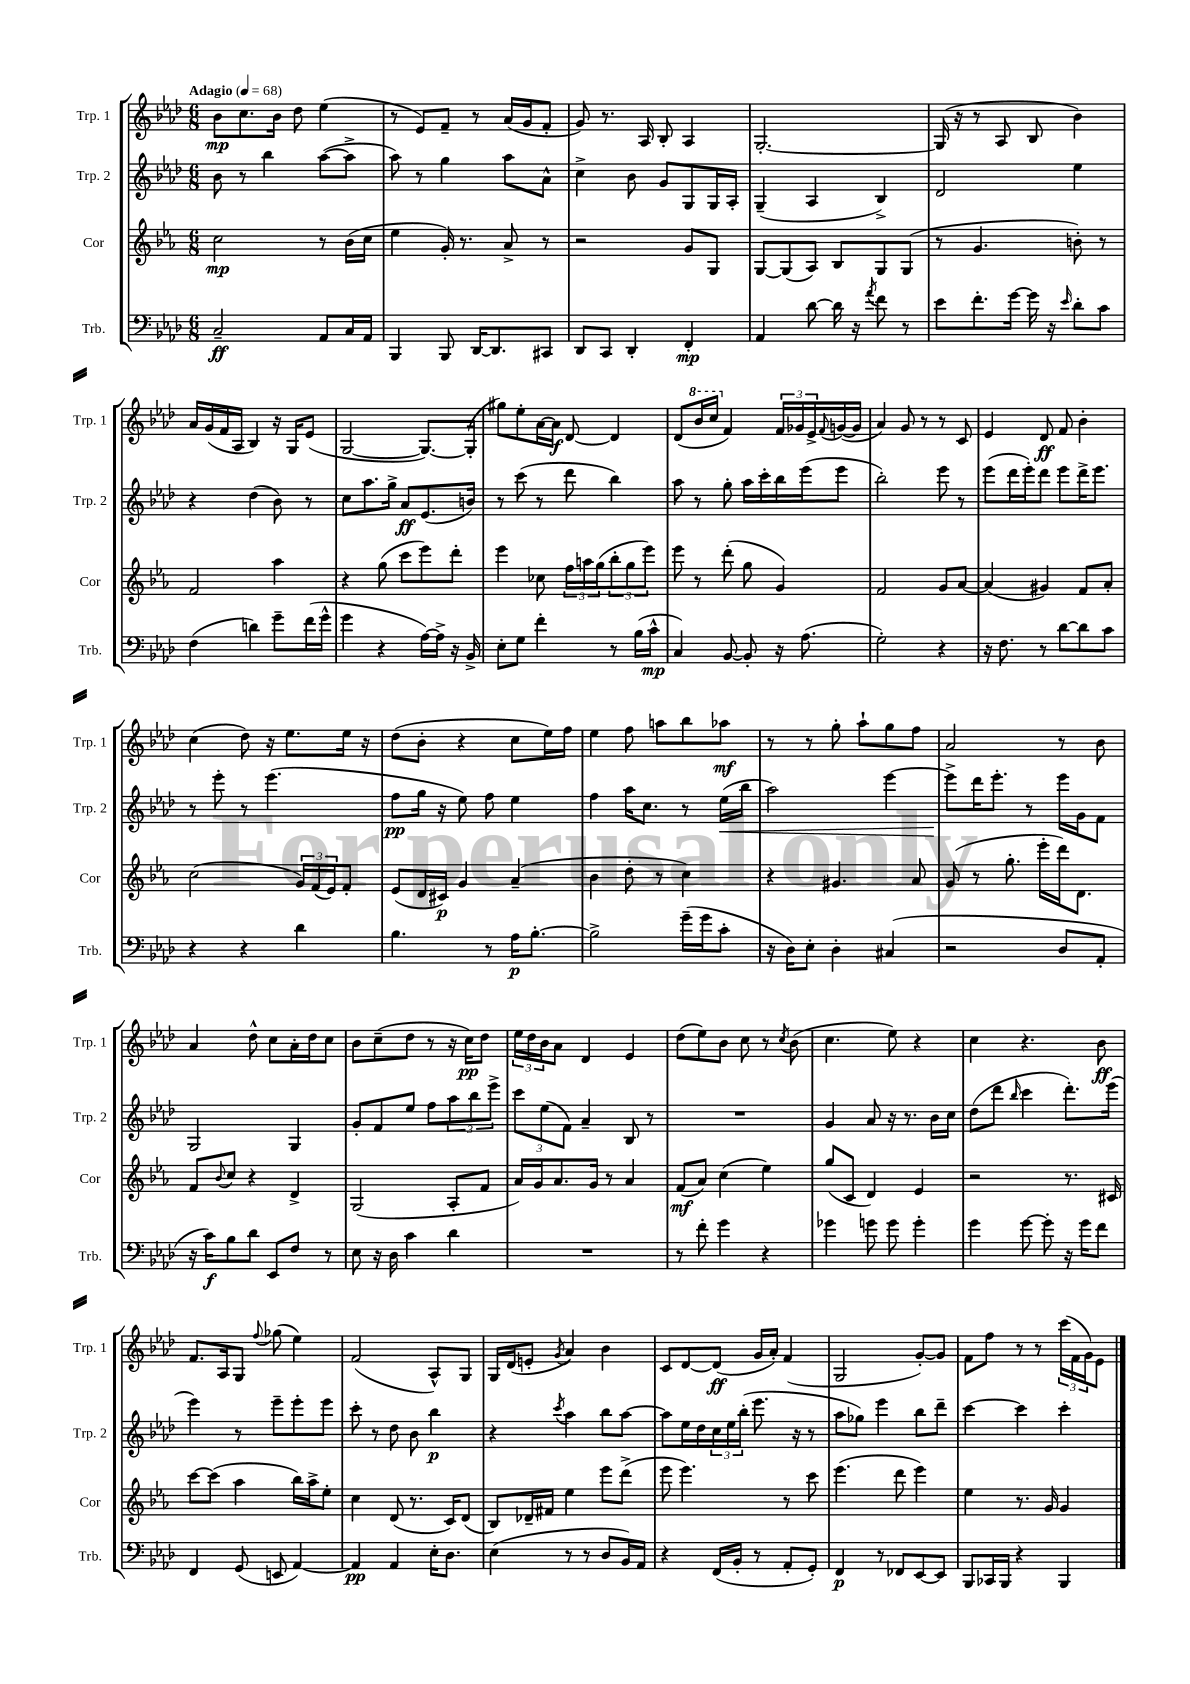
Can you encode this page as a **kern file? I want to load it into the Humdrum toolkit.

**kern	**dynam	**kern	**dynam	**kern	**dynam	**kern	**dynam
*part4	*part4	*part3	*part3	*part2	*part2	*part1	*part1
*staff4	*staff4	*staff3	*staff3	*staff2	*staff2	*staff1	*staff1
*I"Trb.	*	*I"Cor	*	*I"Trp. 2	*	*I"Trp. 1	*
*I'Trb.	*	*I'Cor	*	*I'Trp. 2	*	*I'Trp. 1	*
*clefF4	*	*clefG2	*	*clefG2	*	*clefG2	*
*k[b-e-a-d-]	*	*k[b-e-a-]	*	*k[b-e-a-d-]	*	*k[b-e-a-d-]	*
*M6/8	*	*M6/8	*	*M6/8	*	*M6/8	*
*MM68	*	*MM68	*	*MM68	*	*MM68	*
=1	=1	=1	=1	=1	=1	=1	=1
!	!	!	!	!	!	!LO:TX:a:B:t=Adagio	!
2C~/	ff	2cc\	mp	8b-\	.	8b-\L	mp
.	.	.	.	8r	.	8.cc\	.
.	.	.	.	4bb-\	.	.	.
.	.	.	.	.	.	16b-\Jk	.
.	.	.	.	.	.	8dd-\	.
8AA-/L	.	8r	.	([8aa-\L	.	(4ee-\	.
16C/L	.	(16b-\LL	.	8aa-^\J]	.	.	.
16AA-/JJ	.	16cc\JJ	.	.	.	.	.
=2	=2	=2	=2	=2	=2	=2	=2
4BBB-/	.	4ee-\	.	8aa-\)	.	8r	.
.	.	.	.	8r	.	8e-/L)	.
8BBB-/	.	16g'/)	.	4gg\	.	8f~/J	.
.	.	8.r	.	.	.	.	.
[16DD-/KL	.	.	.	.	.	8r	.
8.DD-/]	.	.	.	.	.	.	.
.	.	8a-^/	.	8aa-\L	.	(16a-/LL	.
.	.	.	.	.	.	16g/J	.
8CC#X/J	.	8r	.	8a-^^\J	.	8f'/J	.
=3	=3	=3	=3	=3	=3	=3	=3
8DD-/L	.	2r	.	4cc^\	.	8g/)	.
8CC/J	.	.	.	.	.	8.r	.
4DD-'/	.	.	.	8b-\	.	.	.
.	.	.	.	.	.	16A-/	.
.	.	.	.	8g/L	.	8B-'/	.
4FF'/	mp	8g/L	.	8G/	.	4A-/	.
.	.	8G/J	.	16G/L	.	.	.
.	.	.	.	16A-'/JJ	.	.	.
=4	=4	=4	=4	=4	=4	=4	=4
4AA-/	.	[8G/L	.	(4G~/	.	[2.G'/	.
.	.	(8G/]	.	.	.	.	.
[8d-\	.	8A-/J)	.	4A-/	.	.	.
16d-\]	.	8B-/L	.	.	.	.	.
16r	.	.	.	.	.	.	.
8qa-/	.	.	.	.	.	.	.
8f\	.	8G/	.	4B-^/)	.	.	.
8r	.	(8G/J	.	.	.	.	.
=5	=5	=5	=5	=5	=5	=5	=5
8e-\L	.	8r	.	2d-/	.	(16G/]	.
.	.	.	.	.	.	16r	.
8.f'\	.	4.g/	.	.	.	8r	.
.	.	.	.	.	.	8A-/	.
[16g\Jk	.	.	.	.	.	.	.
16g\]	.	.	.	.	.	8B-/	.
16r	.	.	.	.	.	.	.
16qqe-/	.	.	.	.	.	.	.
8d-'\L	.	8bn'\)	.	4ee-\	.	4b-\)	.
8c\J	.	8r	.	.	.	.	.
!!LO:LB:g=z
=6	=6	=6	=6	=6	=6	=6	=6
(4F\	.	2f/	.	4r	.	16a-/LL	.
.	.	.	.	.	.	(16g/	.
.	.	.	.	.	.	16f/	.
.	.	.	.	.	.	16A-/JJ	.
4dn\)	.	.	.	(4dd-\	.	4B-/)	.
8g~\L	.	4aa-\	.	8b-\)	.	16r	.
.	.	.	.	.	.	16G/KL	.
(16f\L	.	.	.	8r	.	(8e-/J	.
16g^^\JJ	.	.	.	.	.	.	.
=7	=7	=7	=7	=7	=7	=7	=7
4g\	.	4r	.	8cc\L	.	[2G/	.
.	.	.	.	8.aa-\	.	.	.
4r	.	(8gg\	.	.	.	.	.
.	.	.	.	16gg^\Jk	.	.	.
.	.	8ccc\L	.	8a-/L	ff	.	.
[16A-\LL)	.	8eee-\)	.	(8.e-/	.	8.G/L_)	.
16A-^\JJ]	.	.	.	.	.	.	.
16r	.	8ddd'\J	.	.	.	.	.
16BB-^/	.	.	.	16bn/Jk)	.	(16G'/Jk]	.
=8	=8	=8	=8	=8	=8	=8	=8
8E-'\L	.	4eee-\	.	8r	.	8gg#X\L)	.
8G\J	.	.	.	(8ccc\	.	8ee-'\	.
4f'\	.	8cc-X\	.	8r	.	[16a-\L	.
.	.	.	.	.	.	16a-\JJ]	f
.	.	24ff\LL	.	8ddd-\	.	[8d-/	.
.	.	24aan\	.	.	.	.	.
.	.	(24gg\J	.	.	.	.	.
8r	.	12bb-'\	.	4bb-\)	.	4d-/]	.
.	.	12gg\	.	.	.	.	.
(16B-\LL	.	.	.	.	.	.	.
.	.	12eee-\J)	.	.	.	.	.
16c^^\JJ	mp	.	.	.	.	.	.
=9	=9	=9	=9	=9	=9	=9	=9
4C/)	.	8eee-\	.	8aa-\	.	(8d-/L	.
*	*	*	*	*	*	*8va	*
.	.	8r	.	8r	.	16bb-/L	.
.	.	.	.	.	.	16ccc/JJ	.
*	*	*	*	*	*	*X8va	*
[8BB-/	.	(8ddd'\	.	8gg'\	.	4f/)	.
8BB-'/]	.	8gg\	.	16aa-\LL	.	.	.
.	.	.	.	16ccc'\	.	.	.
16r	.	4g/)	.	16bb-\	.	24f/LL	.
.	.	.	.	.	.	24g-X/	.
(8.A-\	.	.	.	(16eee-\J	.	.	.
.	.	.	.	.	.	24e-^/	.
.	.	.	.	.	.	8qqf/	.
.	.	.	.	8eee-\J	.	([16gn/	.
.	.	.	.	.	.	16g/JJ]	.
=10	=10	=10	=10	=10	=10	=10	=10
2G'\)	.	2f/	.	2bb-'\)	.	4a-/)	.
.	.	.	.	.	.	8g/	.
.	.	.	.	.	.	8r	.
4r	.	8g/L	.	8eee-\	.	8r	.
.	.	[8a-/J	.	8r	.	8c/	.
=11	=11	=11	=11	=11	=11	=11	=11
16r	.	(4a-/]	.	(8eee-\L	.	4e-/	.
8.F\	.	.	.	.	.	.	.
.	.	.	.	16ddd-\L	.	.	.
.	.	.	.	16eee-'\J)	.	.	.
8r	.	4g#X/)	.	8ddd-\J	.	8d-/	ff
[8d-\L	.	.	.	8eee-\L	.	8f/	.
8d-\]	.	8f/L	.	16ddd-^\K	.	4b-'\	.
.	.	.	.	8.eee-\J	.	.	.
8c\J	.	8a-'/J	.	.	.	.	.
!!LO:LB:g=z
=12	=12	=12	=12	=12	=12	=12	=12
4r	.	(2cc\	.	8r	.	(4cc\	.
.	.	.	.	8eee-'\	.	.	.
4r	.	.	.	8r	.	8dd-\)	.
.	.	.	.	(4.eee-\	.	16r	.
.	.	.	.	.	.	8.ee-\L	.
4d-\	.	24g/LL)	.	.	.	.	.
.	.	(24f/	.	.	.	.	.
.	.	24e-/J)	.	.	.	.	.
.	.	8f'/J	.	.	.	16ee-\Jk	.
.	.	.	.	.	.	16r	.
=13	=13	=13	=13	=13	=13	=13	=13
4.B-\	.	(8e-/L	.	8ff\L	pp	(8dd-\L	.
.	.	16d/L	.	16gg\Jk	.	8b-'\J	.
.	.	16c#X/JJ)	p	16r	.	.	.
.	.	4g/	.	8ee-\)	.	4r	.
8r	.	.	.	8ff\	.	.	.
16A-\KL	p	(4a-~/	.	4ee-\	.	8cc\L	.
[8.B-'\J	.	.	.	.	.	.	.
.	.	.	.	.	.	16ee-\L)	.
.	.	.	.	.	.	16ff\JJ	.
=14	=14	=14	=14	=14	=14	=14	=14
2B-^\]	.	4b-\	.	4ff\	.	4ee-\	.
.	.	8dd'\	.	16aa-\KL	.	8ff\	.
.	.	.	.	8.cc\J	.	.	.
.	.	8r	.	.	.	8aan\L	.
(16g~\LL	.	4cc\)	.	8r	.	8bb-\	.
16g\J	.	.	.	.	.	.	.
!	!	!	!	!	!LO:HP:b	!	!
8c'\J	.	.	.	(16ee-\LL	<	8aa-X\J	mf
.	.	.	.	16bb-\JJ	.	.	.
=15	=15	=15	=15	=15	=15	=15	=15
16r	.	4r	.	2aa-\)	.	8r	.
16D-\KL)	.	.	.	.	.	.	.
8E-'\J	.	.	.	.	.	8r	.
4D-'\	.	4.g#X/	.	.	.	8gg'\	.
.	.	.	.	.	.	8aa-`\L	.
(4C#X/	.	.	.	[4eee-\	.	8gg\	.
.	.	8a-/	.	.	.	8ff\J	.
=16	=16	=16	=16	=16	=16	=16	=16
2r	.	(8g/	.	8eee-^\L]	.	2a-/	.
.	.	8r	.	16ddd-\K	[	.	.
.	.	.	.	8.eee-'\J	.	.	.
.	.	8.gg'\	.	.	.	.	.
.	.	.	.	8r	.	.	.
.	.	16eee-'\LL	.	.	.	.	.
8D-/L	.	16ddd\J)	.	16eee-\LL	.	8r	.
.	.	8.d\J	.	16g\J	.	.	.
8AA-'/J	.	.	.	8f\J	.	8b-\	.
!!LO:LB:g=z
=17	=17	=17	=17	=17	=17	=17	=17
16r	.	8f/L	.	2G/	.	4a-/	.
16c\KL)	f	.	.	.	.	.	.
.	.	8qqb-/	.	.	.	.	.
8B-\	.	8cc/J	.	.	.	.	.
8d-\J	.	4r	.	.	.	8dd-^^\	.
8EE-/L	.	.	.	.	.	8cc\L	.
8F/J	.	4d^/	.	4G/	.	16a-'\L	.
.	.	.	.	.	.	16dd-\J	.
8r	.	.	.	.	.	8cc\J	.
=18	=18	=18	=18	=18	=18	=18	=18
8E-\	.	(2G/	.	8g'/L	.	8b-\L	.
16r	.	.	.	8f/	.	(8cc~\	.
16D-\	.	.	.	.	.	.	.
4c\	.	.	.	8ee-/J	.	8dd-\J	.
.	.	.	.	8ff\L	.	8r	.
4d-\	.	8A-'/L	.	12aa-\	.	16r	.
.	.	.	.	.	.	16cc\KL)	pp
.	.	.	.	12bb-\	.	.	.
.	.	8f/J	.	.	.	8dd-\J	.
.	.	.	.	12eee-^\J	.	.	.
=19	=19	=19	=19	=19	=19	=19	=19
2.r	.	16a-/LL)	.	12ccc\L	.	24ee-\LL	.
.	.	.	.	.	.	24dd-\	.
.	.	16g/J	.	.	.	.	.
.	.	.	.	(12ee-\	.	24b-\J	.
.	.	8.a-/	.	.	.	8a-\J	.
.	.	.	.	12f\J)	.	.	.
.	.	.	.	4a-~/	.	4d-/	.
.	.	16g/Jk	.	.	.	.	.
.	.	8r	.	.	.	.	.
.	.	4a-/	.	8B-/	.	4e-/	.
.	.	.	.	8r	.	.	.
=20	=20	=20	=20	=20	=20	=20	=20
8r	.	(8f/L	mf	2.r	.	(8dd-\L	.
8f'\	.	8a-/J)	.	.	.	8ee-\)	.
4g\	.	(4cc\	.	.	.	8b-\J	.
.	.	.	.	.	.	8cc\	.
4r	.	4ee-\)	.	.	.	8r	.
.	.	.	.	.	.	8qcc/	.
.	.	.	.	.	.	(8b-\	.
=21	=21	=21	=21	=21	=21	=21	=21
4g-X\	.	(8gg/L	.	4g/	.	4.cc\	.
.	.	8c/J	.	.	.	.	.
8gn\	.	4d/)	.	8a-/	.	.	.
8g\	.	.	.	16r	.	8ee-\)	.
.	.	.	.	8.r	.	.	.
4g'\	.	4e-/	.	.	.	4r	.
.	.	.	.	16b-\LL	.	.	.
.	.	.	.	16cc\JJ	.	.	.
=22	=22	=22	=22	=22	=22	=22	=22
4g\	.	2r	.	(8dd-\L	.	4cc\	.
.	.	.	.	8ddd-\J	.	.	.
.	.	.	.	16qqbb-/	.	.	.
[8g\	.	.	.	4ccc\	.	4.r	.
8g'\]	.	.	.	.	.	.	.
16r	.	8.r	.	8.ddd-'\L)	.	.	.
16g\KL	.	.	.	.	.	.	.
8f\J	.	.	.	.	.	8b-\	ff
.	.	16c#X/	.	(16eee-\Jk	.	.	.
!!LO:LB:g=z
=23	=23	=23	=23	=23	=23	=23	=23
4FF/	.	[8ccc\L	.	4eee-\)	.	8.f/L	.
.	.	(8ccc\J]	.	.	.	.	.
.	.	.	.	.	.	16A-/k	.
(8GG/	.	4aa-\	.	8r	.	8G/J	.
.	.	.	.	.	.	8qqff/	.
8EEn/	.	.	.	8eee-~\L	.	(8gg-X\	.
[4AA-/)	.	16bb-\LL)	.	8eee-'\	.	4ee-\)	.
.	.	16aa-^\J	.	.	.	.	.
.	.	8ee-'\J	.	8eee-\J	.	.	.
=24	=24	=24	=24	=24	=24	=24	=24
4AA-/]	pp	4cc\	.	8ccc'\	.	(2f/	.
.	.	.	.	8r	.	.	.
4AA-/	.	(8d/	.	8dd-\	.	.	.
.	.	8.r	.	8b-\	.	.	.
16E-'\KL	.	.	.	4bb-\	p	8A-^^/L)	.
8.D-\J	.	16c/KL)	.	.	.	.	.
.	.	(8d/J	.	.	.	8G/J	.
=25	=25	=25	=25	=25	=25	=25	=25
(4E-\	.	8B-/L)	.	4r	.	16G/LL	.
.	.	.	.	.	.	(16d-/J	.
.	.	16d-X~/L	.	.	.	8en'/J	.
.	.	16f#X/JJ	.	.	.	.	.
.	.	.	.	8qccc/	.	8qg/	.
8r	.	4ee-\	.	4aa-\	.	4a-/)	.
8r	.	.	.	.	.	.	.
8D-/L	.	8eee-\L	.	8bb-\L	.	4b-\	.
16BB-/L)	.	(8ddd^\J	.	[8aa-\J	.	.	.
16AA-/JJ	.	.	.	.	.	.	.
=26	=26	=26	=26	=26	=26	=26	=26
4r	.	8eee-\	.	8aa-\L]	.	8c/L	.
.	.	4.eee-\)	.	16ee-\L	.	[8d-/	.
.	.	.	.	16dd-\	.	.	.
(16FF/LL	.	.	.	24cc\	.	(8d-/J]	ff
.	.	.	.	24ee-\	.	.	.
16BB-'/JJ	.	.	.	.	.	.	.
.	.	.	.	(24bb-'\JJ	.	.	.
8r	.	.	.	8.eee-\	.	16g/LL	.
.	.	.	.	.	.	16a-'/JJ)	.
8AA-'/L	.	8r	.	.	.	(4f/	.
.	.	.	.	16r	.	.	.
8GG'/J)	.	8ccc\	.	8r	.	.	.
=27	=27	=27	=27	=27	=27	=27	=27
4FF/	p	(4.eee-\	.	8aa-\L	.	2G/	.
.	.	.	.	8gg-X\J)	.	.	.
8r	.	.	.	4eee-\	.	.	.
8FF-X/L	.	8ddd\	.	.	.	.	.
[8EE-/	.	4eee-\)	.	8bb-\L	.	[8g'/L)	.
8EE-/J]	.	.	.	8ddd-~\J	.	8g/J]	.
=28	=28	=28	=28	=28	=28	=28	=28
8BBB-/L	.	4ee-\	.	[4ccc\	.	8f\L	.
16CC-X/L	.	.	.	.	.	8ff\J	.
16BBB-/JJ	.	.	.	.	.	.	.
4r	.	8.r	.	4ccc\]	.	8r	.
.	.	.	.	.	.	8r	.
.	.	16g/	.	.	.	.	.
4BBB-/	.	4g/	.	4ccc'\	.	(24ccc\LL	.
.	.	.	.	.	.	24f\	.
.	.	.	.	.	.	24g\J)	.
.	.	.	.	.	.	8e-\J	.
==	==	==	==	==	==	==	==
*-	*-	*-	*-	*-	*-	*-	*-
